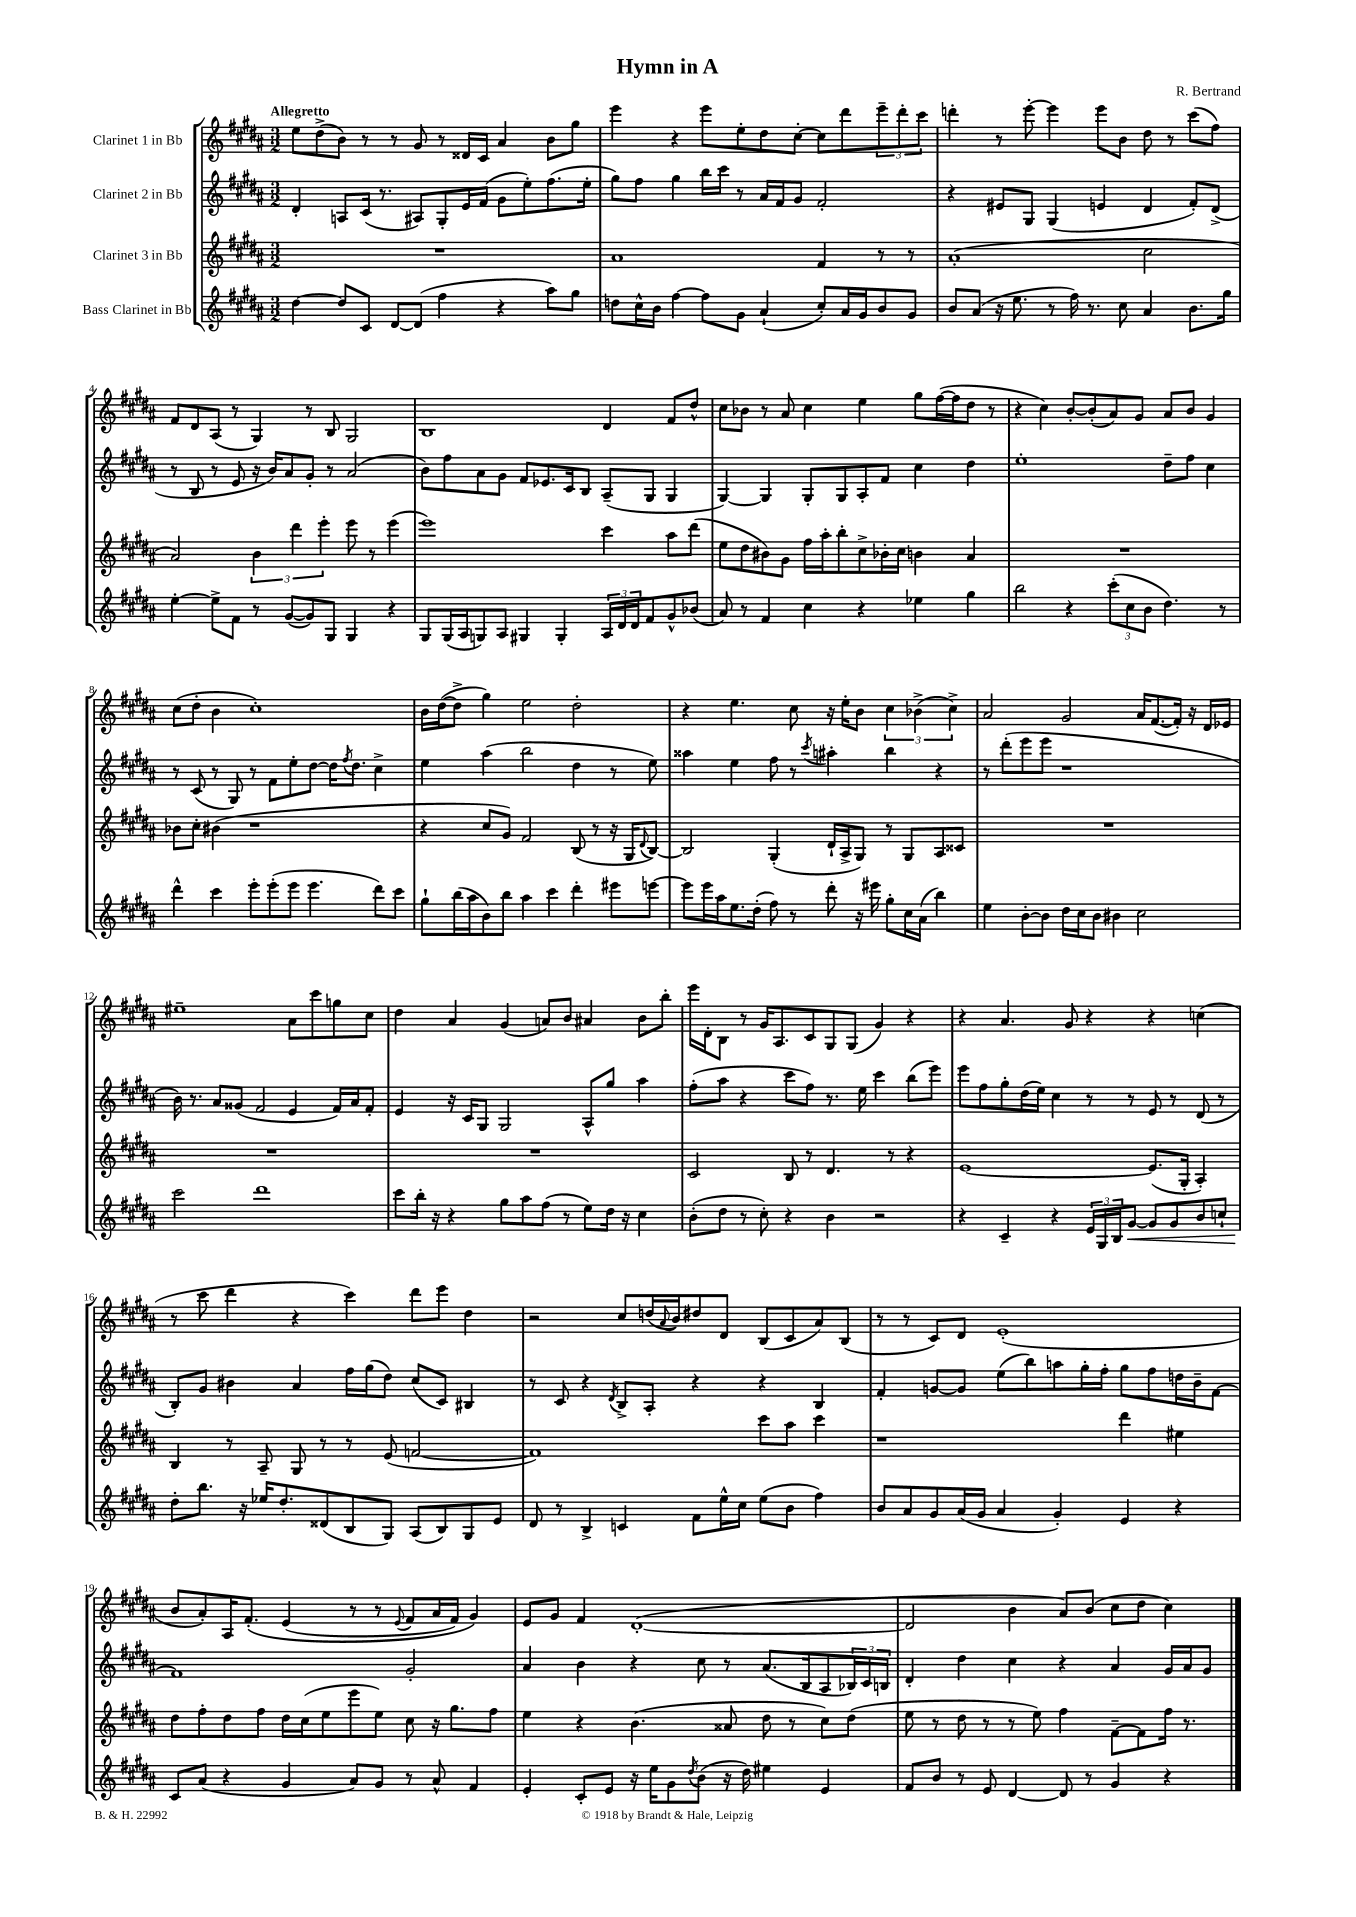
\header { title = "Hymn in A" composer = "R. Bertrand" }
<<
\new StaffGroup <<
\new Staff = "s0" \with { instrumentName = "Clarinet 1 in Bb" } {
    \clef treble \key b \major \numericTimeSignature \time 3/2 \tempo "Allegretto"
    e''8 dis''8->( b'8) r8 r8 gis'8 r8 disis'16 cis'16 ais'4 b'8 gis''8 |
    e'''4 r4 e'''8 e''8-. dis''8 cis''8~-. cis''8 dis'''8 \tuplet 3/2 { e'''8-- dis'''8-. cis'''8 } |
    d'''4-. r8 e'''8~-. e'''4 e'''8 b'8 dis''8 r8 cis'''8( fis''8) |
    fis'8 dis'8 ais8( r8 gis4) r8 b8 gis2 |
    b1 dis'4 fis'8 dis''8-^ |
    cis''8 bes'8 r8 ais'8 cis''4 e''4 gis''8 fis''16~( fis''16 dis''8 r8 |
    r4 cis''4) b'8~-. b'8-.( ais'8) gis'8 ais'8 b'8 gis'4 |
    cis''8( dis''8-. b'4 cis''1-.) |
    b'16 dis''16~( dis''8-> gis''4) e''2 dis''2-. |
    r4 e''4. cis''8 r16 e''16-. b'8 \tuplet 3/2 { cis''4 bes'4->( cis''4->) } |
    ais'2 gis'2 ais'16 fis'8.~( fis'16-.) r16 dis'16 ees'16 |
    eis''1-- ais'8 cis'''8 g''8 cis''8 |
    dis''4 ais'4 gis'4( a'8) b'8 ais'4 b'8 b''8-. |
    e'''16 dis'16-. b8 r8 gis'16 ais8. cis'8 gis8 gis8( gis'4) r4 |
    r4 ais'4. gis'8 r4 r4 c''4( |
    r8 cis'''8 dis'''4 r4 cis'''4) dis'''8 e'''8 dis''4 |
    r2 cis''8 d''16( \appoggiatura { ais'8 } b'16) dis''8 dis'8 b8( cis'8 ais'8) b8( |
    r8 r8 cis'8) dis'8 e'1-.( |
    b'8 ais'8-.) ais16 fis'8.-.\( e'4( r8 r8 \appoggiatura { e'8 } fis'8 ais'16 fis'16) gis'4\) |
    e'8 gis'8 fis'4 dis'1~-.( |
    dis'2 b'4 ais'8) b'8( cis''8 dis''8 cis''4) \bar "|." |
}
\new Staff = "s1" \with { instrumentName = "Clarinet 2 in Bb" } {
    \clef treble \key b \major \numericTimeSignature \time 3/2
    dis'4-. a8 cis'16( r8. ais8) gis8-. e'16 fis'16( gis'8 e''8-.) fis''8.( e''16-. |
    gis''8) fis''8 gis''4 b''16 cis'''16 r8 ais'16 fis'16 gis'8 fis'2-. |
    r4 eis'8 gis8 gis4( e'4 dis'4 fis'8-.) dis'8->( |
    r8 b8 r8 e'8 r16 b'16) ais'8 gis'8-. r8 ais'2( |
    b'8) fis''8 ais'8 gis'8 fis'8 ees'8. cis'16 b8 ais8--( gis8 gis4 |
    gis4~) gis4 gis8-. gis8 ais8-. fis'8 cis''4 dis''4 |
    e''1-. dis''8-- fis''8 cis''4 |
    r8 cis'8( r8 gis8) r8 fis'8 e''8-. dis''8~ dis''16 \acciaccatura { fis''8 } dis''8. cis''4-> |
    e''4 ais''4( b''2 dis''4 r8 e''8) |
    aisis''4 e''4 fis''8 r8 \acciaccatura { cis'''8 } ais''4-. b''4 r4 |
    r8 dis'''8-.( e'''8 e'''8 r1 |
    b'16) r8. ais'8 gisis'8( fis'2 e'4 fis'16) ais'16 fis'8-. |
    e'4 r16 cis'16 gis8 gis2 ais8-^ gis''8 ais''4 |
    fis''8-.( ais''8 r4 cis'''8 fis''8) r8. e''16 cis'''4 b''8( e'''8) |
    e'''8 fis''8 gis''8-. dis''16( e''16) cis''4 r8 r8 e'8 r8 dis'8( r8 |
    b8-.) gis'8 bis'4 ais'4 fis''16 gis''16( dis''8) cis''8( cis'8) bis4 |
    r8 cis'8 r4 \acciaccatura { dis'8 } b8-> ais8-. r4 r4 b4 |
    fis'4-. g'8~ g'8 e''8( b''8) a''8 gis''16-. fis''16-. gis''8 fis''8 d''16 b'16-- fis'8~ |
    fis'1 gis'2-. |
    ais'4 b'4 r4 cis''8 r8 ais'8.( b16 ais8 \tuplet 3/2 { bes16) cis'16 b16 } |
    dis'4-. dis''4 cis''4 r4 ais'4 gis'16 ais'16 gis'8 \bar "|." |
}
\new Staff = "s2" \with { instrumentName = "Clarinet 3 in Bb" } {
    \clef treble \key b \major \numericTimeSignature \time 3/2
    R1. |
    ais'1 fis'4 r8 r8 |
    ais'1-.( cis''2 |
    ais'2) \tuplet 3/2 { b'4 dis'''4 e'''4-. } e'''8 r8 e'''4( |
    e'''1) cis'''4 ais''8 dis'''8( |
    e''8 dis''8 bis'8) gis'8 fis''16 ais''16-. b''8-. cis''8-> bes'16-. cis''16 b'4 ais'4 |
    R1. |
    bes'8 cis''8-. bis'4( r1 |
    r4 cis''8 gis'8) fis'2 b8( r8 r16 gis16 \appoggiatura { dis'8 } b8~) |
    b2 gis4-.( dis'16-! ais16-> gis8) r8 gis8 ais8 cisis'8 |
    R1. |
    R1. |
    R1. |
    cis'2 b8 r8 dis'4. r8 r4 |
    e'1~ e'8.( gis16-. ais4-.) |
    b4 r8 ais8-- gis8 r8 r8 e'8( f'2~ |
    f'1) cis'''8 ais''8 cis'''4 |
    r1 dis'''4 eis''4 |
    dis''8 fis''8-. dis''8 fis''8 dis''16 cis''16( e''8 e'''8 e''8) cis''8 r16 gis''8. fis''8 |
    e''4 r4 b'4.( aisis'8 dis''8 r8 cis''8) dis''8( |
    e''8 r8 dis''8 r8 r8 e''8) fis''4 fis'8~-- fis'8 fis''16 r8. \bar "|." |
}
\new Staff = "s3" \with { instrumentName = "Bass Clarinet in Bb" } {
    \clef treble \key b \major \numericTimeSignature \time 3/2
    dis''4~ dis''8 cis'8 dis'8~ dis'8( fis''4 r4 ais''8) gis''8 |
    d''8 cis''16-^ b'16 fis''4~ fis''8 gis'8 ais'4-!( cis''8-.) ais'16 gis'16 b'8 gis'8 |
    b'8 ais'8( r16 e''8. r8 fis''16) r8. cis''8 ais'4 b'8. gis''16 |
    e''4~-. e''8-> fis'8 r8 gis'8~( gis'8) gis8 gis4 r4 |
    gis8 gis16( ais16 g8) ais8 gis4 gis4-. \tuplet 3/2 { ais16 dis'16 dis'16 } fis'8 gis'8-^ bes'8( |
    ais'8) r8 fis'4 cis''4 r4 ees''4 gis''4 |
    b''2 r4 \tuplet 3/2 { cis'''8-.( cis''8 b'8 } dis''4.) r8 |
    dis'''4-^ cis'''4 e'''8-. e'''8-.( e'''8 e'''4. dis'''8) cis'''8 |
    gis''8-! b''16( ais''16 b'8) b''8 ais''4 cis'''4 dis'''4-. eis'''8 e'''8~ |
    e'''8 e'''16 ais''16 e''8. dis''16-.( fis''8) r8 dis'''8-. r16 eis'''16 gis''8-. cis''16 ais'16( b''4) |
    e''4 b'8~-. b'8 dis''16 cis''16 b'8 bis'4 cis''2 |
    cis'''2 dis'''1 |
    cis'''8 b''16-. r16 r4 gis''8 ais''8 fis''8( r8 e''8) dis''16 r16 cis''4 |
    b'8-.( dis''8 r8 cis''8-.) r4 b'4 r2 |
    r4 cis'4-- r4 \tuplet 3/2 { e'16 gis16 b16 } gis'8~\< gis'8 gis'8 b'8 c''8-! |
    dis''8-.\! b''8. r16 ees''16 dis''8.-. disis'8( b8 gis8) ais8( b8) gis8 e'8 |
    dis'8 r8 b4-> c'4 fis'8 e''16-^ cis''16 e''8( b'8 fis''4) |
    b'8 ais'8 gis'8 ais'16( gis'16 ais'4 gis'4-.) e'4 r4 |
    cis'8 ais'8( r4 gis'4 ais'8) gis'8 r8 ais'8-^ fis'4 |
    e'4-. cis'8-. e'8 r16 e''16 gis'8 \acciaccatura { dis''8 } b'8( r16 dis''16) eis''4 e'4 |
    fis'8 b'8 r8 e'8 dis'4~ dis'8 r8 gis'4 r4 \bar "|." |
}
>>
>>
